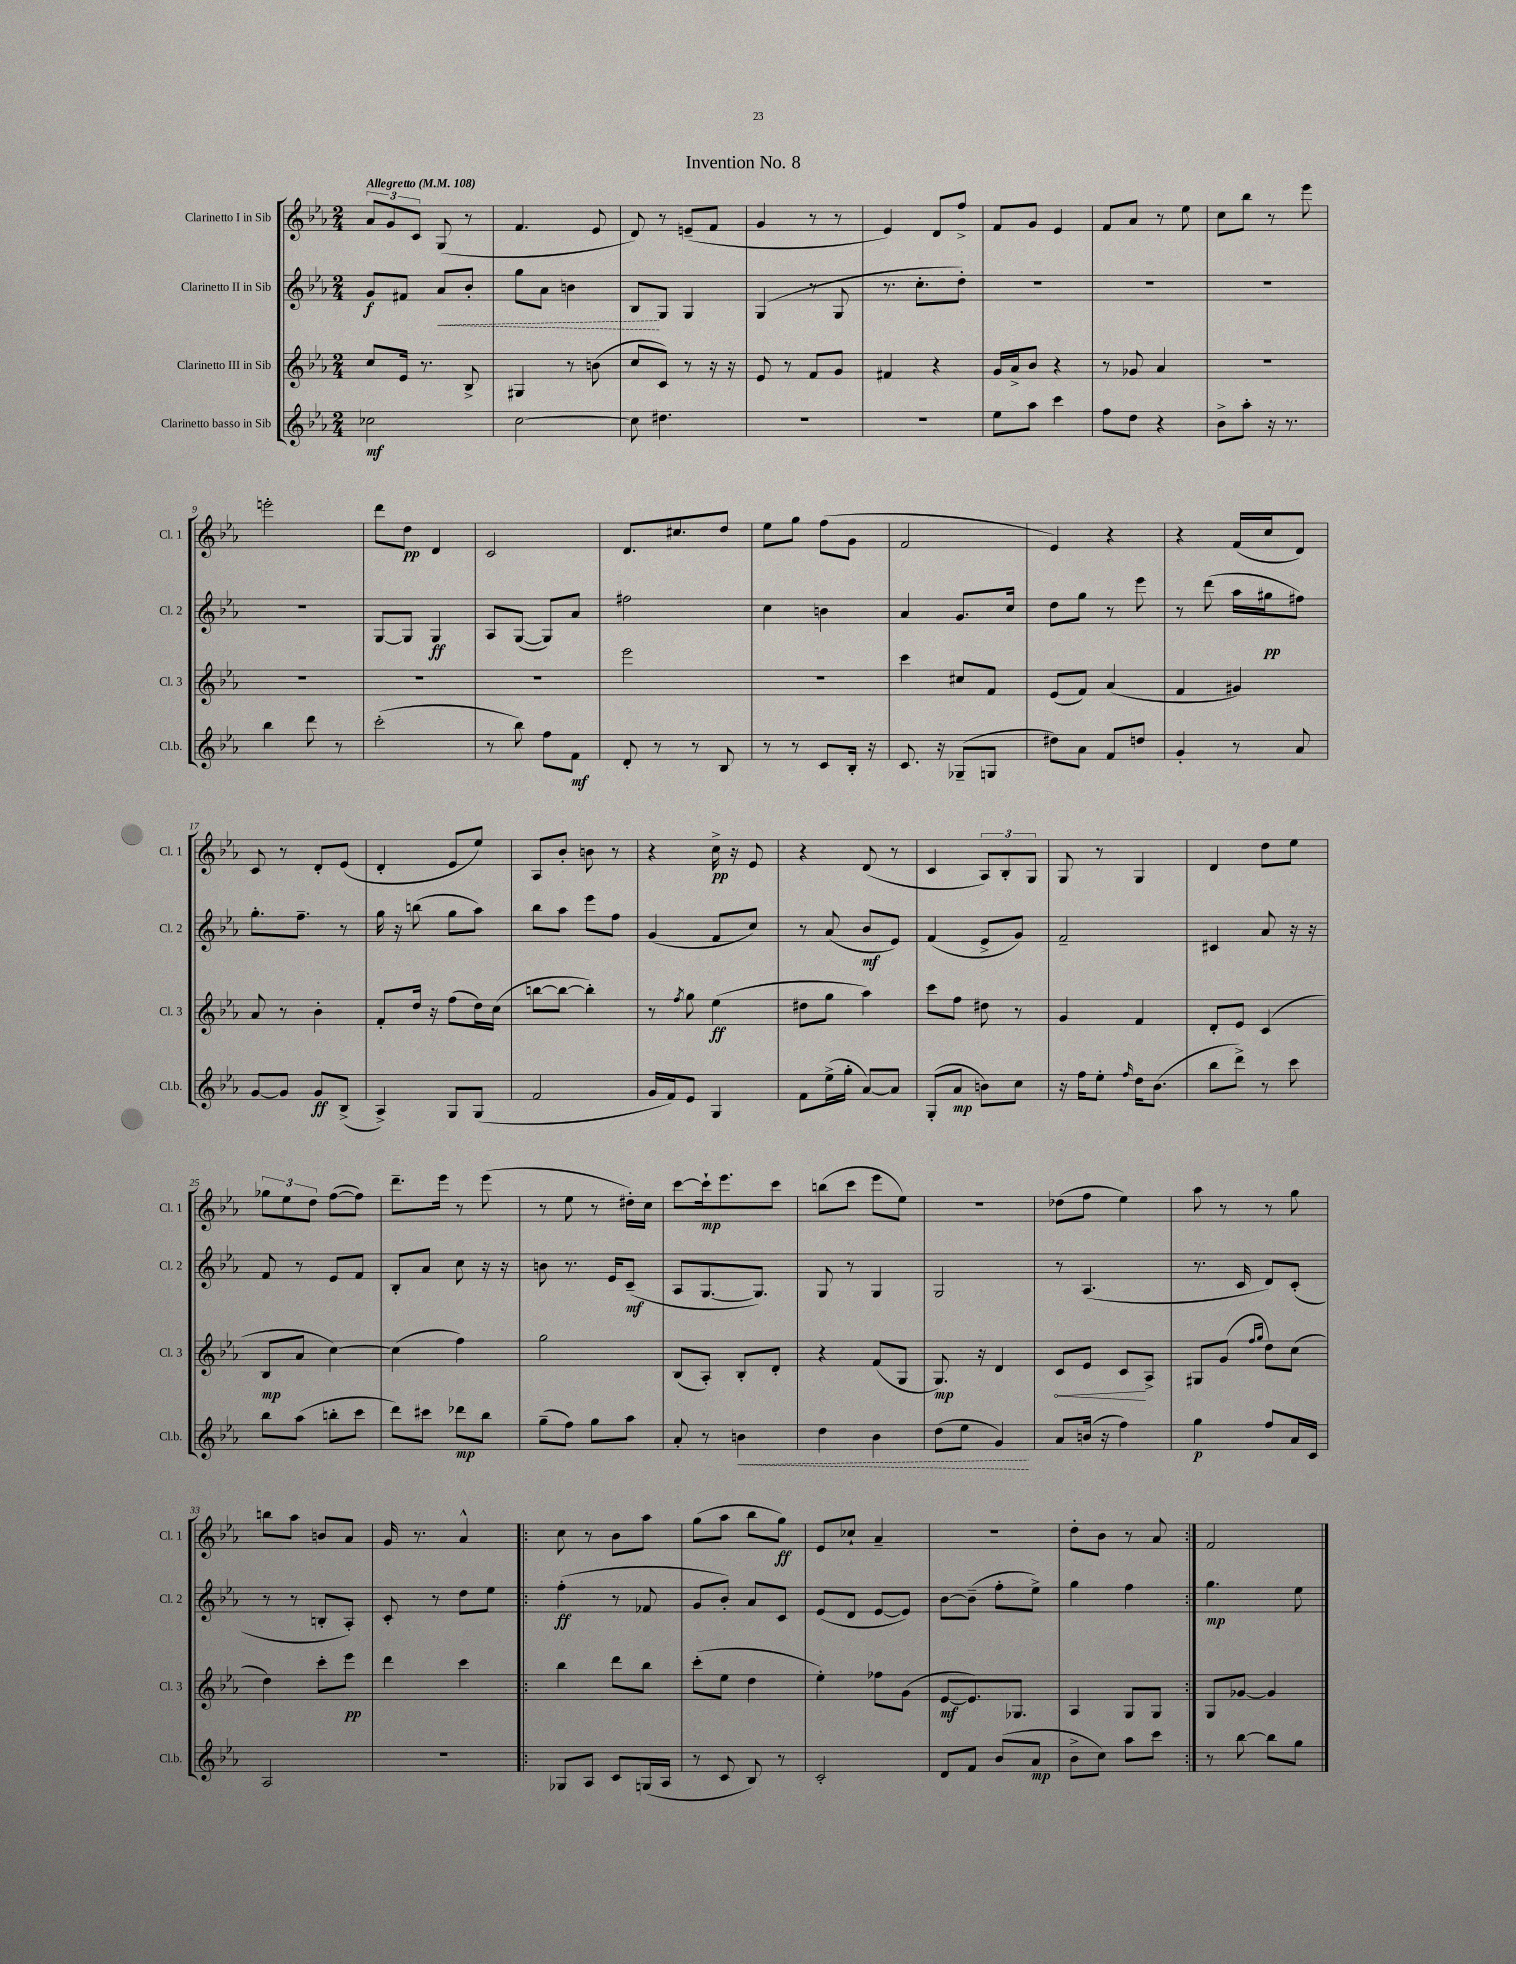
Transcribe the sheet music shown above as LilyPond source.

\header { title = "Invention No. 8" }
<<
\new StaffGroup <<
\new Staff = "s0" \with { instrumentName = "Clarinetto I in Sib" shortInstrumentName = "Cl. 1" } {
    \clef treble \key ees \major \numericTimeSignature \time 2/4 \tempo "Allegretto" 4 = 108
    \tuplet 3/2 { aes'8 g'8 c'8 } g8( r8 |
    f'4. ees'8 |
    d'8) r8 e'8--( f'8 |
    g'4 r8 r8 |
    ees'4) d'8 f''8-> |
    f'8 g'8 ees'4 |
    f'8 aes'8 r8 ees''8 |
    c''8 bes''8 r8 ees'''8 |
    e'''2-. |
    d'''8 d''8\pp d'4 |
    c'2 |
    d'8. cis''8. d''8 |
    ees''8 g''8 f''8( g'8 |
    f'2 |
    ees'4) r4 |
    r4 f'16( c''16 d'8) |
    c'8 r8 d'8-. ees'8( |
    d'4-. ees'8 ees''8) |
    aes8 bes'8-. b'8 r8 |
    r4 c''16->\pp r16 ees'8 |
    r4 d'8( r8 |
    c'4 \tuplet 3/2 { aes8) bes8-. g8 } |
    g8 r8 g4 |
    d'4 d''8 ees''8 |
    \tuplet 3/2 { ges''8 ees''8 d''8 } f''8~( f''8) |
    d'''8.-- ees'''16 r8 ees'''8( |
    r8 ees''8 r8 dis''16-.) c''16 |
    c'''8~ c'''16-!\mp ees'''8. c'''8 |
    b''8( c'''8 ees'''8 ees''8) |
    r2 |
    des''8( f''8 ees''4) |
    aes''8 r8 r8 g''8 |
    b''8 aes''8 b'8 aes'8 |
    g'16 r8. aes'4-^ |
    \repeat volta 2 { c''8 r8 bes'8 aes''8 |
    g''8( aes''8 bes''8 g''8\ff) |
    ees'8 ces''8-! aes'4-- |
    R2 |
    d''8-. bes'8 r8 aes'8 | }
    f'2 \bar "|." |
}
\new Staff = "s1" \with { instrumentName = "Clarinetto II in Sib" shortInstrumentName = "Cl. 2" } {
    \clef treble \key ees \major \numericTimeSignature \time 2/4
    g'8\f fis'8 \once \override Hairpin.style = #'dashed-line aes'8\< bes'8-. |
    g''8 aes'8 b'4 |
    bes8\! g8 g4 |
    g4( r8 g8 |
    r8. c''8.-. d''8-.) |
    R2 |
    R2 |
    R2 |
    R2 |
    g8~ g8 g4\ff |
    aes8 g8~( g8) aes'8 |
    fis''2 |
    c''4 b'4 |
    aes'4 g'8. c''16 |
    d''8 g''8 r8 ees'''8 |
    r8 d'''8( aes''16 gis''16\pp fis''8) |
    g''8.-. f''8.-- r8 |
    g''16 r16 b''8( g''8 aes''8) |
    bes''8 aes''8 ees'''8 f''8 |
    g'4( f'8 c''8) |
    r8 aes'8( bes'8\mf ees'8) |
    f'4( ees'8-> g'8) |
    f'2-- |
    cis'4 aes'8 r16 r16 |
    f'8 r8 ees'8 f'8 |
    bes8-. aes'8 c''8 r16 r16 |
    b'8 r8. ees'16 c'8--\mf( |
    aes8 g8.~ g8.) |
    g8 r8 g4 |
    g2 |
    r8 aes4.( |
    r8. c'16 d'8) c'8-.( |
    r8 r8 b8-. aes8-.) |
    c'8-. r8 d''8 ees''8 |
    \repeat volta 2 { f''4-.\ff( r8 fes'8 |
    g'8 bes'8-.) aes'8 c'8 |
    ees'8( d'8 ees'8~ ees'8) |
    bes'8~ bes'8--( f''8-. ees''8->) |
    g''4 f''4 | }
    g''4.\mp ees''8 \bar "|." |
}
\new Staff = "s2" \with { instrumentName = "Clarinetto III in Sib" shortInstrumentName = "Cl. 3" } {
    \clef treble \key ees \major \numericTimeSignature \time 2/4
    c''8 ees'16 r8. bes8-> |
    gis4 r8 b'8( |
    c''8 c'8) r8 r16 r16 |
    ees'8 r8 f'8 g'8 |
    fis'4 r4 |
    g'16 aes'16-> bes'8 r4 |
    r8 ges'8 aes'4 |
    R2 |
    R2 |
    R2 |
    R2 |
    ees'''2 |
    R2 |
    c'''4 cis''8 f'8 |
    ees'8( f'8) aes'4( |
    f'4 gis'4) |
    aes'8 r8 bes'4-. |
    f'8-. d''16 r16 f''8( d''16) c''16( |
    b''8~ b''8~ b''4-.) |
    r8 \acciaccatura { f''8 } g''8 ees''4\ff( |
    dis''8 g''8 aes''4) |
    c'''8 f''8 dis''8 r8 |
    g'4 f'4 |
    d'8-. ees'8 c'4( |
    bes8\mp aes'8 c''4~) |
    c''4( f''4) |
    g''2 |
    bes8( aes8-.) bes8-. d'8-. |
    r4 f'8( g8 |
    g8.\mp) r16 d'4 |
    \once \override Hairpin.circled-tip = ##t c'8\< ees'8 c'8\! aes8-> |
    gis8 g'8( \grace { f''16 g''16 } d''8) c''8( |
    d''4) c'''8-. ees'''8\pp |
    d'''4 c'''4 |
    \repeat volta 2 { bes''4 d'''8 bes''8 |
    c'''8-.( ees''8 d''4 |
    ees''4-.) fes''8 g'8( |
    ees'8~\mf ees'8.) ges8. |
    aes4 g8 g8 | }
    g8 ges'8~ ges'4 \bar "|." |
}
\new Staff = "s3" \with { instrumentName = "Clarinetto basso in Sib" shortInstrumentName = "Cl.b." } {
    \clef treble \key ees \major \numericTimeSignature \time 2/4
    ces''2\mf |
    c''2~ |
    c''8 dis''4. |
    R2 |
    R2 |
    ees''8 aes''8 c'''4 |
    f''8 d''8 r4 |
    bes'8-> aes''8-. r16 r8. |
    bes''4 d'''8 r8 |
    c'''2-.( |
    r8 bes''8) f''8 f'8\mf |
    d'8-. r8 r8 bes8 |
    r8 r8 c'8 bes16-. r16 |
    c'8. r16 ges8--( g8 |
    dis''8) aes'8 f'8 d''8 |
    g'4-. r8 aes'8 |
    g'8~ g'8 g'8\ff bes8->( |
    aes4->) g8 g8( |
    f'2 |
    g'16 f'16) ees'8 g4 |
    f'8 ees''16->( g''16-. aes'8~) aes'8 |
    g8-.( aes'8\mp b'8) c''8 |
    r16 f''16 ees''8-. \grace { f''16 } d''16 bes'8.( |
    bes''8 d'''8->) r8 c'''8 |
    bes''8 aes''8( b''8-. c'''8 |
    d'''8) cis'''8 des'''8\mp bes''8 |
    g''8--( f''8) g''8 aes''8 |
    aes'8-. r8 \once \override Hairpin.style = #'dashed-line b'4\< |
    d''4 bes'4 |
    d''8( ees''8 g'4\!) |
    aes'8 b'16( r16 f''4) |
    g''4\p f''8 aes'16 c'16 |
    aes2 |
    R2 |
    \repeat volta 2 { ges8 aes8 c'8 g16( aes16 |
    r8 c'8 bes8) r8 |
    c'2-. |
    d'8 f'8 bes'8( aes'8\mp |
    bes'8-> c''8) aes''8 c'''8 | }
    r8 bes''8~ bes''8 g''8 \bar "|." |
}
>>
>>
